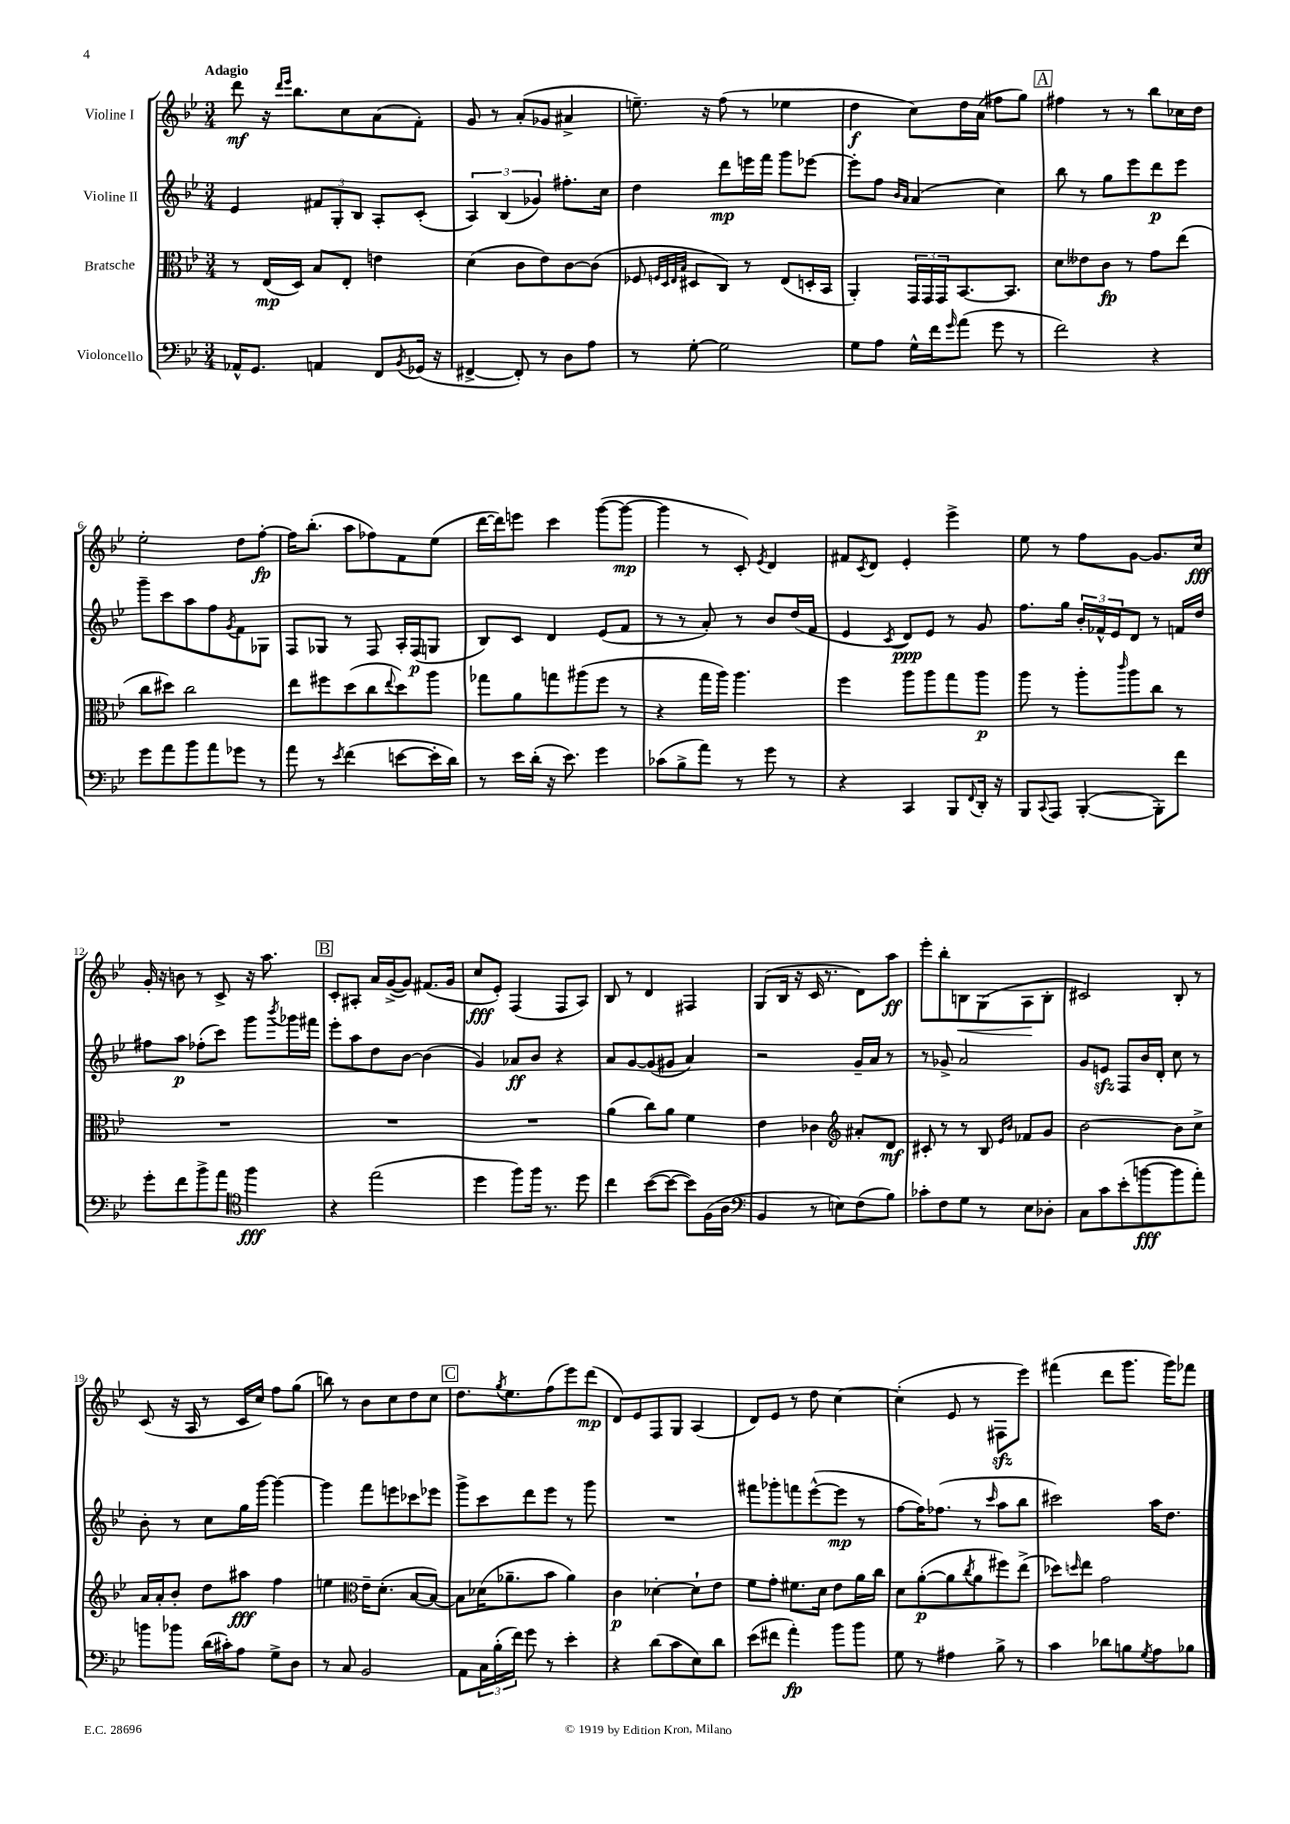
<<
\new StaffGroup <<
\new Staff = "s0" \with { instrumentName = "Violine I" } {
    \clef treble \key bes \major \numericTimeSignature \time 3/4 \tempo "Adagio"
    d'''8\mf r16 \grace { d'''16 ees'''16 } bes''8. c''8 a'8( f'8-.) |
    g'8 r8 a'8-.( ges'8 ais'4-> |
    e''8.--) r16 f''8( r8 ees''4 |
    d''4\f c''8) d''16 a'16( fis''8 g''8) |
    \mark \markup { \box "A" } fis''4 r8 r8 bes''8 ces''16 d''16 |
    ees''2-. d''8 f''8~-.\fp |
    f''16 bes''8.-.( a''8 fes''8) f'8 ees''8( |
    d'''16~ d'''16) e'''8 c'''4 g'''8~( g'''8~\mp |
    g'''4 r8 c'8-.) \acciaccatura { ees'8 } d'4 |
    fis'8 \acciaccatura { c'8 } d'8 ees'4-. ees'''4-> |
    ees''8 r8 f''8 g'8~ g'8. c''16\fff |
    g'16-. r16 b'8 r8 c'8-> r16 a''8. |
    \mark \markup { \box "B" } c'8-. ais8-. a'16 g'16~->( g'8) fis'8.( g'16 |
    c''8\fff ees'8-.) f4( f8 a8) |
    bes8 r8 d'4 fis4 |
    g8( bes16 r16 c'16 r8. d'8) a''8\ff |
    ees'''8-. bes''8-. b8\< g8( a8\! b8-. |
    cis'2) bes8-. r8 |
    c'8( r16 a16 r8 c'16 c''16) f''8 g''8( |
    b''8) r8 bes'8 c''8 d''8 c''8 |
    \mark \markup { \box "C" } d''8. \acciaccatura { g''8 } ees''8. f''8( ees'''8) d'''8\mp( |
    d'8) ees'8 f8 g8 a4( |
    d'8) ees'8 r8 d''8 c''4~ |
    c''4-.( ees'8 r8 fis8\sfz ees'''8) |
    fis'''4( d'''8 g'''8. g'''16) fes'''8 \bar "|." |
}
\new Staff = "s1" \with { instrumentName = "Violine II" } {
    \clef treble \key bes \major \numericTimeSignature \time 3/4
    ees'4 \tuplet 3/2 { fis'8 g8-. bes8 } a8-. c'8-.( |
    \tuplet 3/2 { a4) bes4( ges'4) } fis''8.-. c''16 |
    d''4 d'''8\mp e'''16 f'''16 g'''8 ees'''8~ |
    ees'''8-. f''8 \grace { bes'16 a'16 } a'4( c''4) |
    \mark \markup { \box "A" } bes''8 r8 g''8 ees'''8 d'''8\p ees'''8 |
    g'''8-- c'''8 a''8 f''8 \acciaccatura { g'8 } f'8 ges8 |
    f8 ges8 r8 f8 a16-. f16\p( g8 |
    bes8) c'8 d'4 ees'8( f'8 |
    r8 r8 a'8-.) r8 bes'8 d''16( f'16 |
    ees'4 \acciaccatura { c'8 } d'8\ppp) ees'8 r8 g'8 |
    f''8. g''16 \tuplet 3/2 { bes'16-. fes'16-^ ees'16 } d'8 r8 f'16 d''16 |
    fis''8 a''8\p fes''8-.( c'''8) g'''8 \acciaccatura { bes'''8 } ges'''16 fis'''16 |
    \mark \markup { \box "B" } ees'''8-. a''8 d''8 bes'8~ bes'4( |
    g'4) aes'8\ff bes'8 r4 |
    a'8 g'8~ g'8( gis'8 a'4) |
    r2 g'16-- a'16 r8 |
    r8 ges'8-> a'2 |
    g'8 e'8\sfz f8 bes'16 d'16-. c''8 r8 |
    bes'8-. r8 c''8 g''16 g'''16~ g'''4~ |
    g'''4 f'''8 e'''8 ces'''8 ees'''8 |
    \mark \markup { \box "C" } g'''8-> c'''8 d'''8 ees'''8 r8 g'''8 |
    R2. |
    fis'''8 ges'''8-. f'''8 ees'''8~-^( ees'''8\mp r8 |
    f''8~ f''16) fes''8.( r8 \grace { c'''16 } a''8 bes''8 |
    cis'''2) a''16 d''8. \bar "|." |
}
\new Staff = "s2" \with { instrumentName = "Bratsche" } {
    \clef alto \key bes \major \numericTimeSignature \time 3/4
    r8 ees16\mp( d16) bes8 ees8-. e'4 |
    d'4( c'8 ees'8) c'8~ c'8( |
    fes8 \grace { f32 d32 ees32 bes32 } dis8 c8) r8 ees8( d16-. bes,16 |
    a,4-.) \tuplet 3/2 { g,16 g,16 g,16 } bes,8.~ bes,8. |
    \mark \markup { \box "A" } d'8 eeses'8 c'8\fp r8 g'8 ees''8( |
    c''8 dis''8) c''2 |
    ees''8 fis''8 d''8( c''8 \appoggiatura { ees''8 } d''8) a''8 |
    ges''8 a'8 g''8 ais''8( f''8 r8 |
    r4 g''16 a''16) a''4. |
    f''4 a''8 a''8 g''8 a''8\p |
    a''8 r8 a''8-. \grace { c'''16 } a''8 c''8 r8 |
    R2. |
    \mark \markup { \box "B" } R2. |
    R2. |
    a'4( c''8) a'8 f'4 |
    ees'4 ces'4 \clef treble ais'8-. d'8\mf |
    cis'8-. r8 r8 bes8 \grace { ees'16 bes'16 } fes'8 g'8 |
    bes'2~ bes'8 c''8-> |
    a'16 a'16-. bes'8-. d''8 ais''8\fff f''4 |
    e''4 \clef alto ees'16-- d'8.-.( bes8~ bes8~) |
    \mark \markup { \box "C" } bes8 des'16( aes'8.-- bes'8 aes'4) |
    c'4\p des'4~-. des'8-! ees'8 |
    f'8 g'8-. fis'8. d'16 ees'8 a'16 c''16 |
    d'8 a'8~-.\p( a'8 \acciaccatura { c''8 } a'8 fis''8) ees''8->( |
    des''8) \grace { d''16 } ees''8 g'2 \bar "|." |
}
\new Staff = "s3" \with { instrumentName = "Violoncello" } {
    \clef bass \key bes \major \numericTimeSignature \time 3/4
    aes,16-^ g,8. a,4 f,8 \acciaccatura { bes,8 } ges,16( r16 |
    fis,4~-> fis,8-.) r8 d8 a8 |
    r8 g8~-. g2 |
    g8 a8 g16-^ f'16 \grace { g'16 } a'8( g'8 r8 |
    \mark \markup { \box "A" } f'2) r4 |
    g'8 a'8 bes'8 a'8 ges'8 r8 |
    a'8 r8 \acciaccatura { ees'8 } f'4( e'8~ e'16-. d'16) |
    r8 ees'16 d'16-.( r16 ees'8.) g'4 |
    ces'8( bes8-> a'8) r8 g'8 r8 |
    r4 c,4 bes,,8 \appoggiatura { f,8 } d,16-. r16 |
    bes,,8 \appoggiatura { c,8 } a,,8 bes,,4~-.( bes,,8-.) f'8 |
    g'8-. f'8 bes'8-> a'8 \clef tenor f''4\fff |
    \mark \markup { \box "B" } r4 ees''2( |
    d''4 f''8) f''16 r8. d''8 |
    c''4 bes'8~( bes'8~ bes'8) f16( a16 |
    \clef bass bes,4 r8 e8) f8( bes8) |
    ces'8-. f8 g8 r8 ees8 des8-. |
    c8 c'8 ees'8-.( b'8~\fff b'8 a'8-.) |
    b'8 bes'8 d'16( cis'16-.) a8 g8-> d8 |
    r8 c8 bes,2 |
    \mark \markup { \box "C" } a,8 \tuplet 3/2 { c16 bes16-.( f'16) } g'8 r8 ees'4-. |
    r4 d'8( c'8 ees8) d'8 |
    ees'8( fis'8 a'4-.\fp) bes'8 bes'8 |
    g8 r8 ais4 bes8-> r8 |
    c'4 des'8 b8 \acciaccatura { g8 } a8 bes8 \bar "|." |
}
>>
>>
